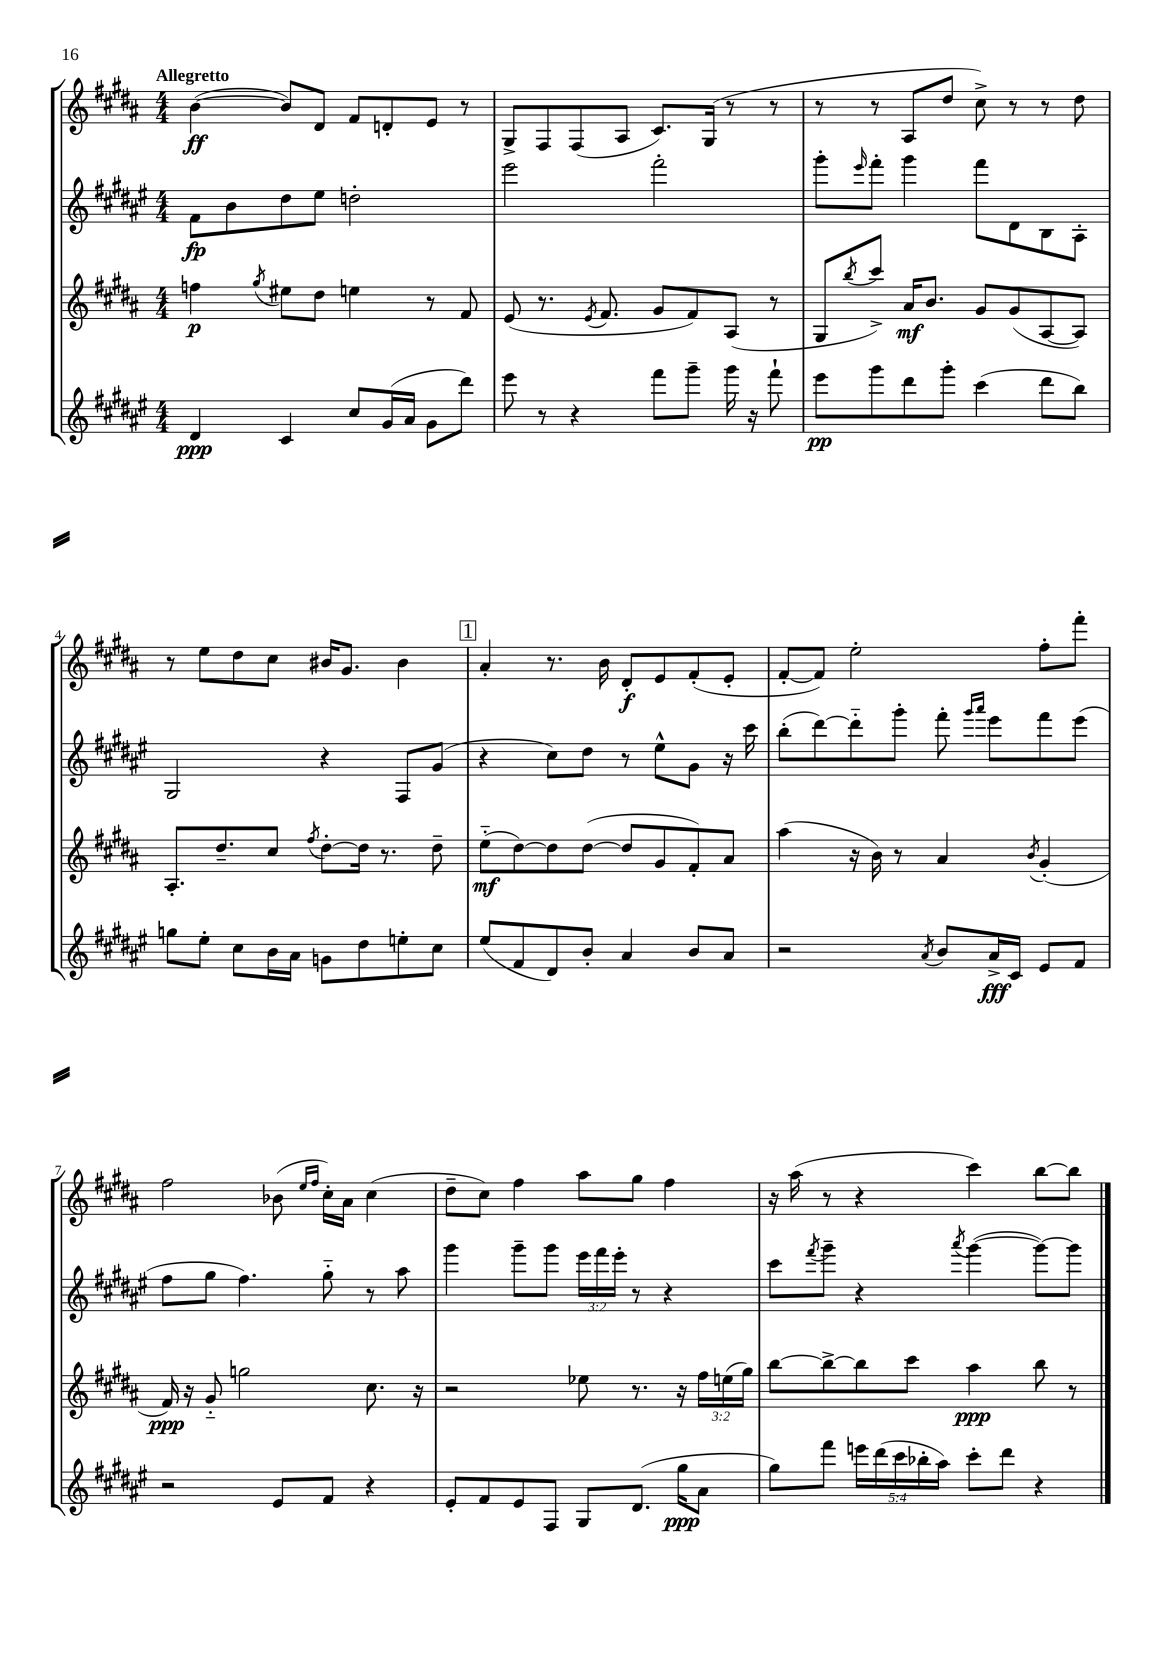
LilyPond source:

<<
\new StaffGroup <<
\new Staff = "s0" {
    \clef treble \key b \major \numericTimeSignature \time 4/4 \tempo "Allegretto"
    b'4~\ff( b'8) dis'8 fis'8 d'8-. e'8 r8 |
    gis8-> fis8 fis8( ais8 cis'8.) gis16( r8 r8 |
    r8 r8 ais8 dis''8 cis''8->) r8 r8 dis''8 |
    r8 e''8 dis''8 cis''8 bis'16 gis'8. bis'4 |
    \mark \markup { \box "1" } ais'4-. r8. b'16 dis'8-.\f e'8 fis'8-.( e'8-. |
    fis'8~-. fis'8) e''2-. fis''8-. fis'''8-. |
    fis''2 bes'8( \grace { e''16 fis''16 } cis''16-.) ais'16 cis''4( |
    dis''8-- cis''8) fis''4 ais''8 gis''8 fis''4 |
    r16 ais''16( r8 r4 cis'''4) b''8~ b''8 \bar "|." |
}
\new Staff = "s1" {
    \clef treble \key fis \major \numericTimeSignature \time 4/4 \override Staff.TupletNumber.text = #tuplet-number::calc-fraction-text
    fis'8\fp b'8 dis''8 eis''8 d''2-. |
    eis'''2 fis'''2-. |
    gis'''8-. \grace { eis'''16 } fis'''8-. gis'''4 fis'''8 dis'8 b8 ais8-. |
    gis2 r4 fis8 gis'8( |
    \mark \markup { \box "1" } r4 cis''8) dis''8 r8 eis''8-^ gis'8 r16 cis'''16 |
    b''8-.( dis'''8~) dis'''8-_ gis'''8-. fis'''8-. \grace { gis'''16 ais'''16 } eis'''8 fis'''8 eis'''8( |
    fis''8 gis''8 fis''4.) gis''8-_ r8 ais''8 |
    gis'''4 gis'''8-- gis'''8 \tuplet 3/2 { eis'''16 fis'''16 eis'''16-. } r8 r4 |
    cis'''8 \acciaccatura { fis'''8 } gis'''8-- r4 \acciaccatura { ais'''8 } gis'''4~( gis'''8~) gis'''8 \bar "|." |
}
\new Staff = "s2" {
    \clef treble \key b \major \numericTimeSignature \time 4/4 \override Staff.TupletNumber.text = #tuplet-number::calc-fraction-text
    f''4\p \acciaccatura { gis''8 } eis''8 dis''8 e''4 r8 fis'8 |
    e'8( r8. \acciaccatura { e'8 } fis'8. gis'8 fis'8) ais8( r8 |
    gis8 \acciaccatura { b''8 } cis'''8->) ais'16\mf b'8. gis'8 gis'8( ais8~ ais8) |
    ais8.-. dis''8.-- cis''8 \acciaccatura { fis''8 } dis''8~-. dis''16 r8. dis''8-- |
    \mark \markup { \box "1" } e''8-_\mf( dis''8~) dis''8 dis''8~( dis''8 gis'8 fis'8-.) ais'8 |
    ais''4( r16 b'16) r8 ais'4 \acciaccatura { b'8 } gis'4-.( |
    fis'16\ppp) r16 gis'8-_ g''2 cis''8. r16 |
    r2 ees''8 r8. r16 \tuplet 3/2 { fis''16 e''16( gis''16) } |
    b''8~ b''8~-> b''8 cis'''8 ais''4\ppp b''8 r8 \bar "|." |
}
\new Staff = "s3" {
    \clef treble \key fis \major \numericTimeSignature \time 4/4 \override Staff.TupletNumber.text = #tuplet-number::calc-fraction-text
    dis'4\ppp cis'4 cis''8 gis'16( ais'16 gis'8 dis'''8) |
    eis'''8 r8 r4 fis'''8 gis'''8-- gis'''16 r16 fis'''8-! |
    eis'''8\pp gis'''8 dis'''8 gis'''8-. cis'''4( dis'''8 b''8) |
    g''8 eis''8-. cis''8 b'16 ais'16 g'8 dis''8 e''8-. cis''8 |
    \mark \markup { \box "1" } eis''8( fis'8 dis'8) b'8-. ais'4 b'8 ais'8 |
    r2 \acciaccatura { ais'8 } b'8 ais'16->\fff cis'16 eis'8 fis'8 |
    r2 eis'8 fis'8 r4 |
    eis'8-. fis'8 eis'8 fis8 gis8 dis'8.( gis''16\ppp ais'8 |
    gis''8) fis'''8 \tuplet 5/4 { e'''16 dis'''16( cis'''16 bes''16-. ais''16) } cis'''8-. dis'''8 r4 \bar "|." |
}
>>
>>
